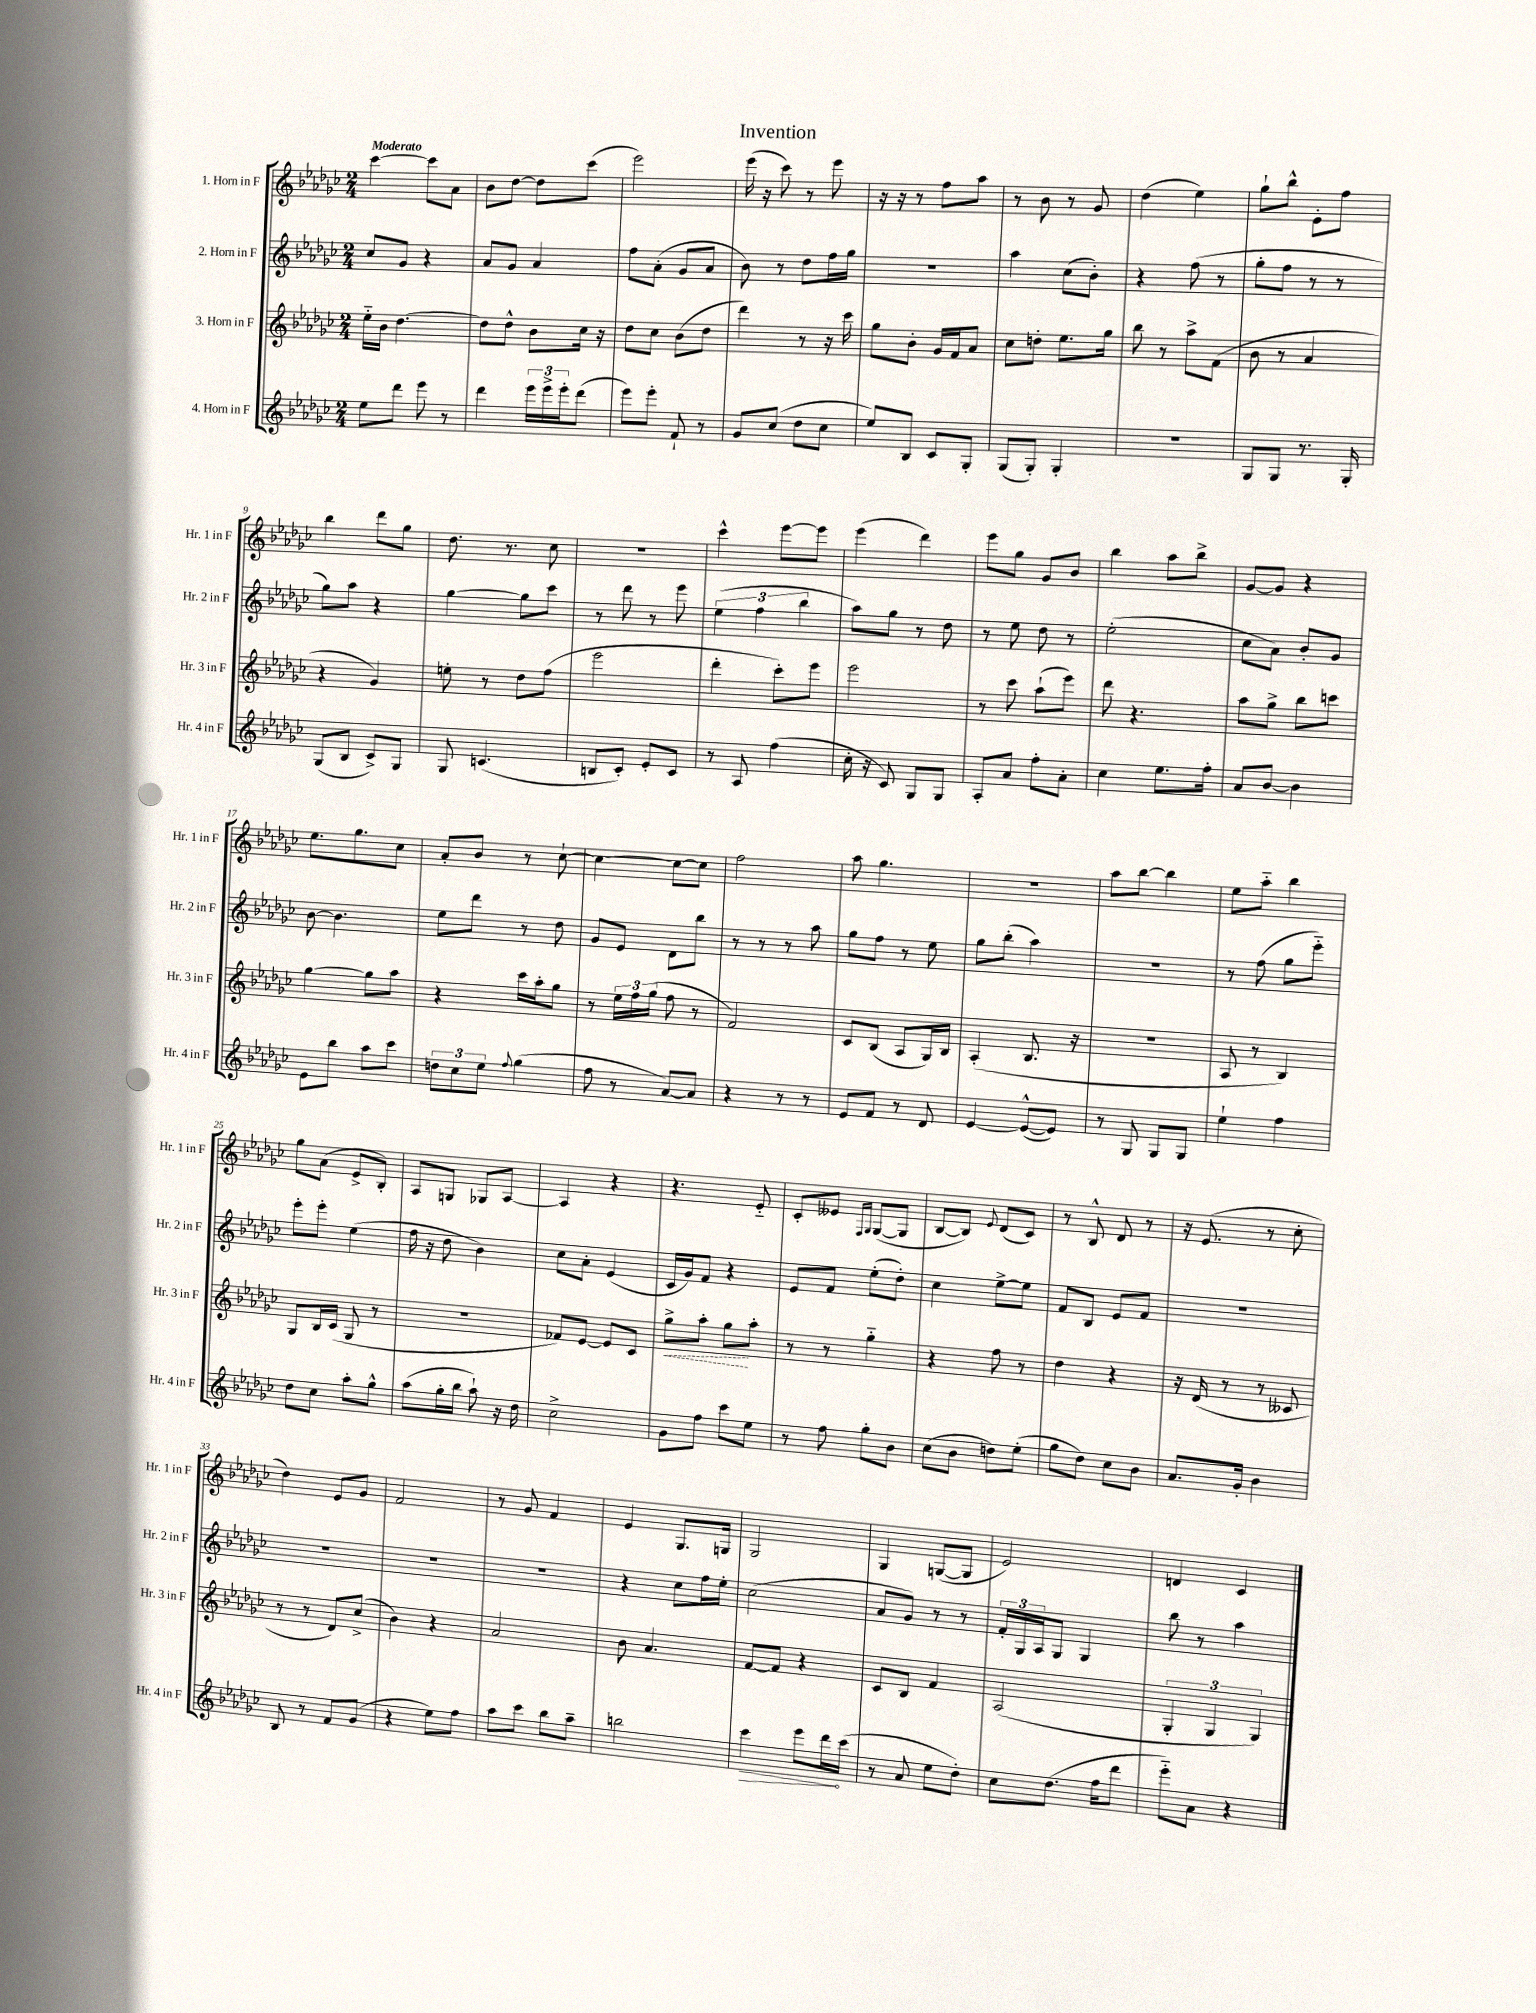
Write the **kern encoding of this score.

**kern	**kern	**kern	**kern
*staff4	*staff3	*staff2	*staff1
*clefG2	*clefG2	*clefG2	*clefG2
*k[b-e-a-d-g-c-]	*k[b-e-a-d-g-c-]	*k[b-e-a-d-g-c-]	*k[b-e-a-d-g-c-]
*M2/4	*M2/4	*M2/4	*M2/4
8ee-	16ee-'~	8cc-	[4ccc-
.	16b-	.	.
8ddd-	[4.dd-	8g-	.
8eee-	.	4r	8ccc-]
8r	.	.	8a-
=	=	=	=
4ddd-	8dd-]	8a-	8b-
.	8dd-^^	8g-	[8dd-
24eee-	8b-	4a-	8dd-]
24eee-^	.	.	.
24eee-'	.	.	.
(8ddd-	16cc-	.	(8ccc-
.	16r	.	.
=	=	=	=
8eee-)	8dd-	8ff	2eee-)
8eee-'	8cc-	(8a-'	.
8f`	(8b-	8g-	.
8r	8dd-	8a-	.
=	=	=	=
8g-	4ddd-)	8b-)	(16eee-
.	.	.	16r
(8cc-	.	8r	8ccc-)
8dd-	8r	8dd-	8r
8cc-	16r	16ff	8eee-
.	16ccc-	16gg-	.
=	=	=	=
8ee-)	8gg-	2r	16r
.	.	.	16r
8B-	8b-'	.	8r
8c-	16g-	.	8ff
.	16f	.	.
8G-'	8a-	.	8aa-
=	=	=	=
(8G-	8cc-	4aa-	8r
8G-')	8dd'	.	8b-
4G-'	8.ee-	(8cc-	8r
.	.	8b-')	8g-
.	16gg-	.	.
=	=	=	=
2r	8bb-	4r	(4dd-
.	8r	.	.
.	8aa-^	(8ff	4ee-)
.	(8f	8r	.
=	=	=	=
8G-	8b-	8gg-'	8gg-`
8G-	8r	8ff	8bb-^^
8.r	4a-	8r	8e-'
.	.	8r	8ff
16G-'	.	.	.
=	=	=	=
(8G-	4r	8gg-)	4bb-
8B-	.	8aa-	.
8c-^)	4g-)	4r	8ddd-
8G-	.	.	8gg-
=	=	=	=
8G-	8ee'	[4gg-	8.dd-
(4.c	8r	.	.
.	.	.	8.r
.	8dd-	8gg-]	.
.	(8ff	8ccc-	8cc-
=	=	=	=
8B	2eee-	8r	2r
8c-')	.	8ddd-	.
8e-'	.	8r	.
8c-	.	8eee-	.
=	=	=	=
8r	4ddd-'	(6ee-	4ccc-^^
8A-	.	.	.
.	.	6ff	.
(4ff	8ccc-')	.	[8eee-
.	.	6bb-	.
.	8eee-	.	8eee-]
=	=	=	=
16cc-'	2eee-	8aa-)	(4eee-
16r	.	.	.
8c-)	.	8gg-	.
8G-	.	8r	4ddd-)
8G-	.	8dd-	.
=	=	=	=
8A-'	8r	8r	8eee-
8a-	8ccc-	8ee-	8gg-
8ff'	(8aa-`	8dd-	8g-
8a-'	8eee-)	8r	8b-
=	=	=	=
4cc-	8ddd-	(2ee-'	4bb-
.	4.r	.	.
8.ee-	.	.	8aa-
.	.	.	8bb-^
16ff'	.	.	.
=	=	=	=
8a-	8aa-	8cc-	[8g-
[8b-	8gg-^	8a-)	8g-]
4b-]	8bb-	8b-'	4r
.	8ccc	8g-	.
=	=	=	=
8e-	[4gg-	[8b-	8.ee-
8bb-	.	4.b-]	.
.	.	.	8.gg-
8aa-	8gg-]	.	.
8ccc-	8aa-	.	8cc-
=	=	=	=
12dd	4r	8ee-	8a-'
12cc-	.	.	.
.	.	8ddd-	8b-
12ee-	.	.	.
8qqff	.	.	.
(4gg-	16ccc-	8r	8r
.	16aa-'	.	.
.	8gg-	8dd-	[8cc-`
=	=	=	=
8ff	8r	8g-	4cc-_
8r	24ee-	8e-	.
.	24ff	.	.
.	(24gg-	.	.
[8a-)	8ff	8d-	8cc-_
8a-]	8r	8bb-	8cc-]
=	=	=	=
4r	2f)	8r	2ff
.	.	8r	.
8r	.	8r	.
8r	.	8aa-	.
=	=	=	=
8e-	8c-	8gg-	8aa-
8f	(8B-	8ff	4.gg-
8r	8A-	8r	.
8d-	16G-)	8ee-	.
.	16B-	.	.
=	=	=	=
[4e-	(4A-'	8gg-	2r
.	.	(8bb-'	.
(8e-^^_	8.B-	4aa-)	.
8e-])	.	.	.
.	16r	.	.
=	=	=	=
8r	2r	2r	8aa-
8G-	.	.	[8bb-
8G-	.	.	4bb-]
8G-	.	.	.
=	=	=	=
4ee-`	8A-	8r	8ee-
.	8r	(8ff	8aa-'~
4ff	4B-)	8gg-	4bb-
.	.	8eee-'~)	.
=	=	=	=
8dd-	8G-	8eee-'	8gg-
8cc-	16B-	8eee-'	(8a-
.	(16c-	.	.
8aa-'	8G-	(4ee-	8e-^
8gg-^^	8r	.	8B-')
=	=	=	=
(8aa-	2r	16ff	8A-
.	.	16r	.
16gg-'	.	8dd-	8G
16bb-	.	.	.
8aa-`)	.	4b-)	8G-
16r	.	.	[8A-
16dd-	.	.	.
=	=	=	=
2cc-^	8f-)	8cc-	4A-]
.	[8e-	8a-'	.
.	8e-]	(4e-	4r
.	8c-	.	.
=	=	=	=
8g-	8gg-^	16c-	4.r
.	.	16g-)	.
8ff	8aa-'	8f	.
8ccc-	8gg-	4r	.
8ee-	8aa-'	.	8e-'~
=	=	=	=
8r	8r	8e-	8c-'
8ff	8r	8f	8e--
.	.	.	16qqF
.	.	.	16qqG-
8gg-'	4gg-'~	(8ee-'	([8G-
8b-	.	8dd-')	8G-]
=	=	=	=
(8cc-	4r	4cc-	[8B-
8b-	.	.	8B-])
.	.	.	8qqe-
8dd)	8ff	[8ee-^	(8d-
(8ee-'	8r	8ee-]	8c-)
=	=	=	=
8gg-	4dd-	8f	8r
8dd-)	.	8B-	8B-^^
8cc-	4r	8e-	8d-
8b-	.	8f	8r
=	=	=	=
8.a-	16r	2r	16r
.	(16d-	.	(8.e-
.	8r	.	.
16g-'	.	.	.
4b-	8r	.	8r
.	8c--	.	8cc-'
=	=	=	=
8B-	8r	2r	4dd-)
8r	8r	.	.
8f	8d-)	.	8e-
(8g-	(8cc-^	.	8g-
=	=	=	=
4r	4b-)	2r	2f
8ee-)	4r	.	.
8ff	.	.	.
=	=	=	=
8aa-	2a-	2r	8r
8ccc-	.	.	8g-
8bb-	.	.	4f
8aa-~	.	.	.
=	=	=	=
2bb	8b-	4r	4e-
.	4.a-	.	.
.	.	8cc-	8.G-
.	.	16ff	.
.	.	16ee-'	16G
=	=	=	=
4ccc-	[8f	(2cc-	2G-
.	8f]	.	.
8eee-	4r	.	.
16ddd-	.	.	.
(16ccc-	.	.	.
=	=	=	=
8r	8c-	8a-	4G-
8a-	8B-	8g-)	.
8ee-	4f	8r	([8G
8dd-')	.	8r	8G]
=	=	=	=
8cc-	(2A-	24f'	2e-)
.	.	24G-	.
.	.	24A-	.
(8.dd-	.	8G-	.
.	.	4G-	.
16ff	.	.	.
8ddd-	.	.	.
=	=	=	=
8eee-'~)	6G-'	8bb-	4d
8a-	.	8r	.
.	6G-	.	.
4r	.	4aa-	4c-
.	6G-)	.	.
==	==	==	==
*-	*-	*-	*-
